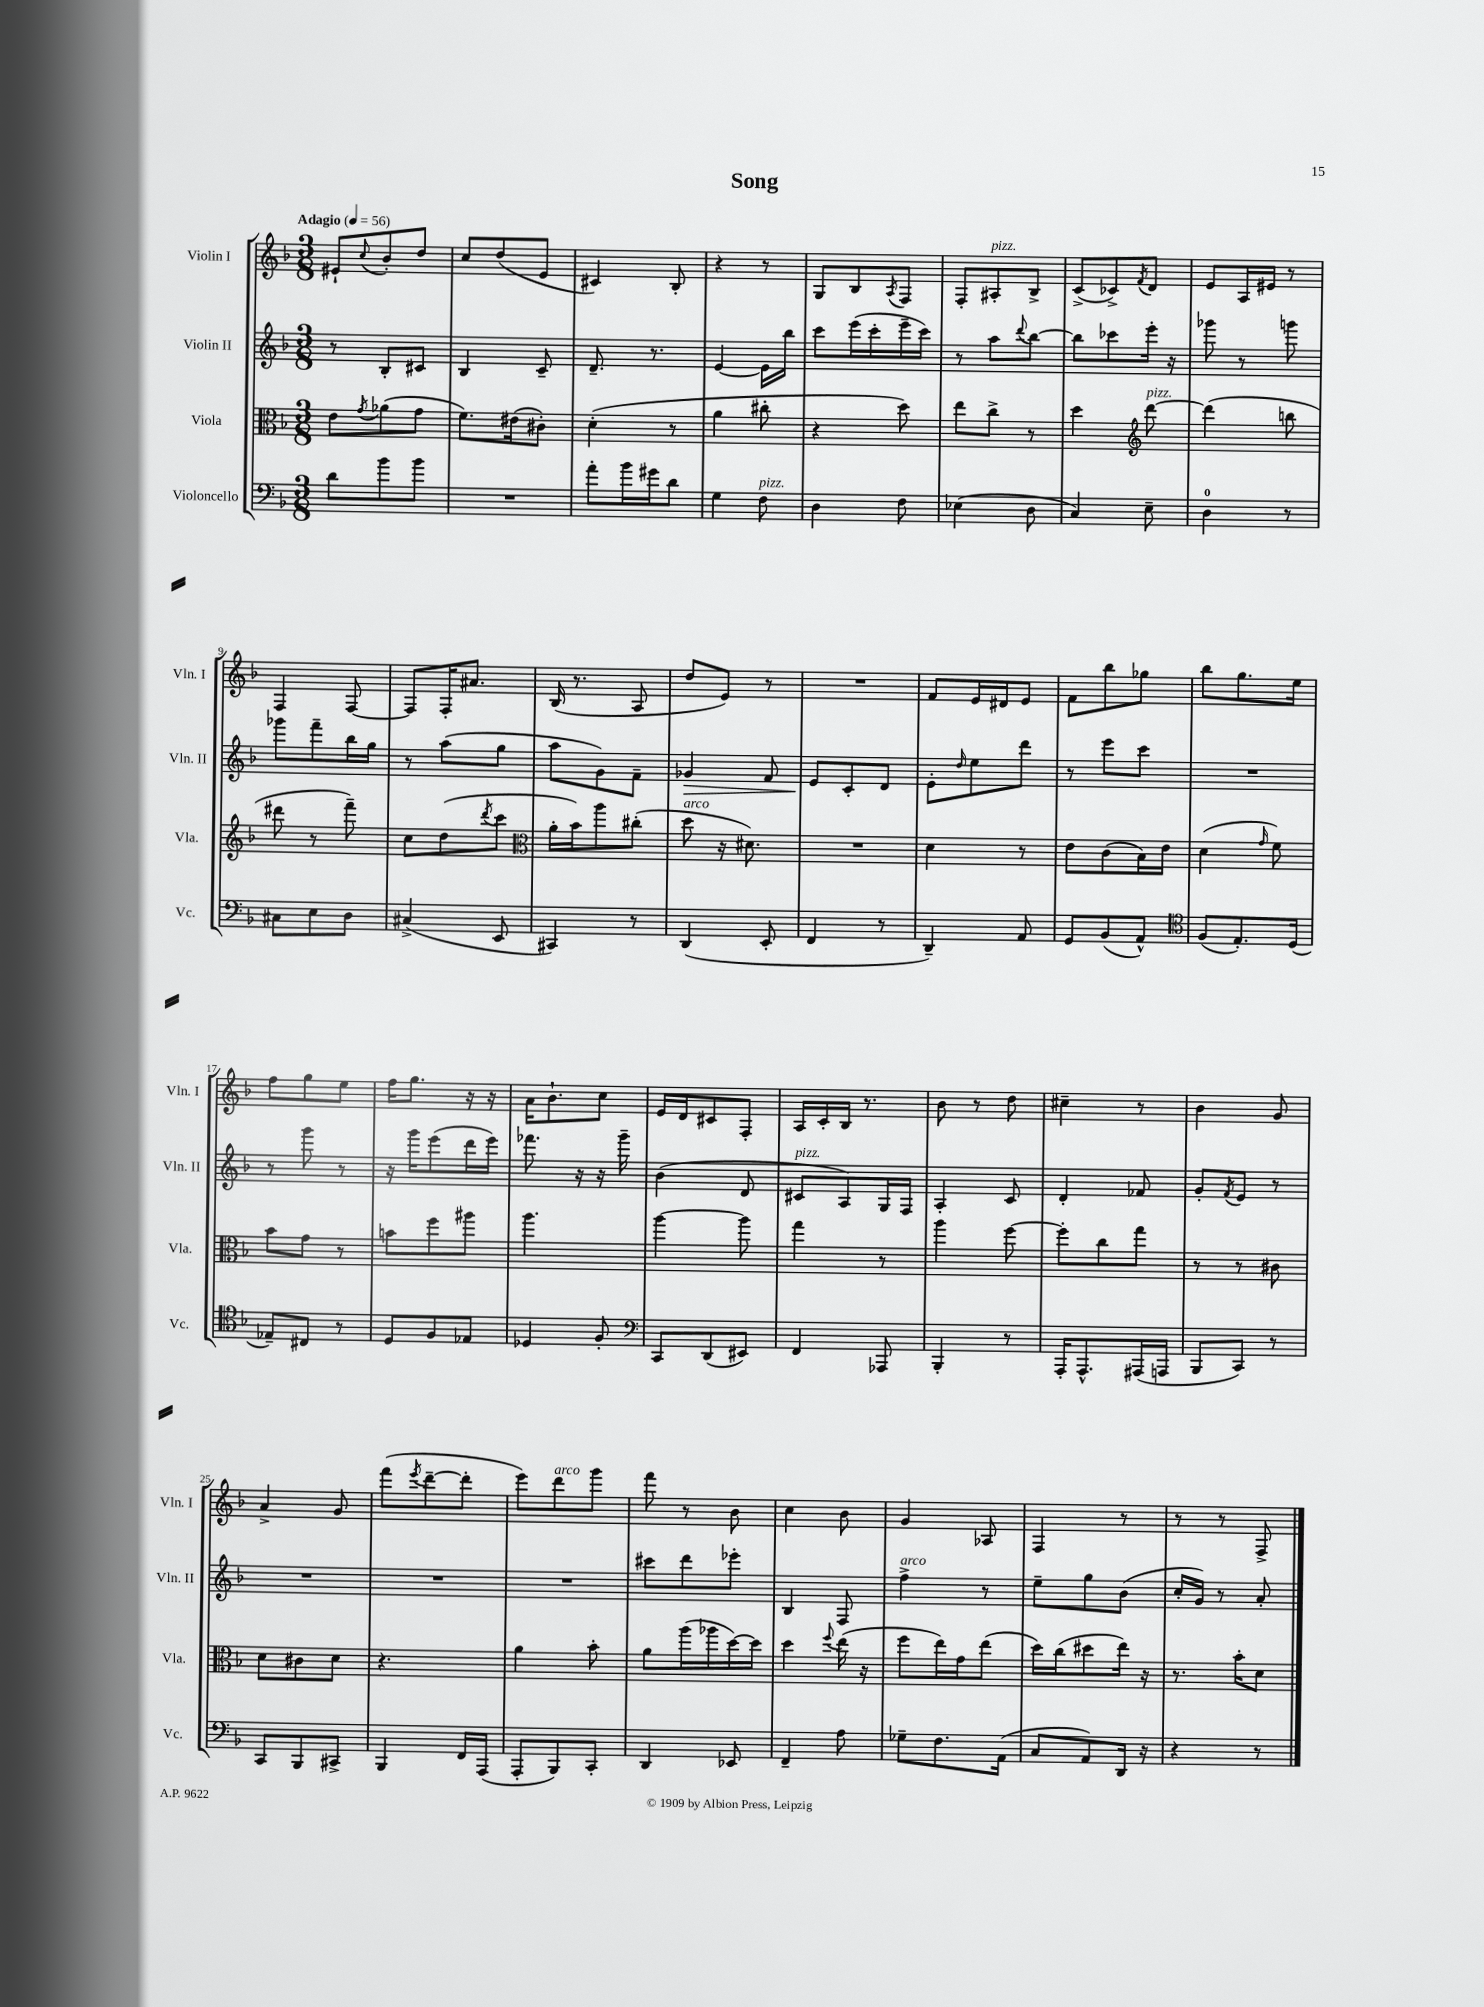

**kern	**kern	**kern	**kern
*staff4	*staff3	*staff2	*staff1
*clefF4	*clefC3	*clefG2	*clefG2
*k[b-]	*k[b-]	*k[b-]	*k[b-]
*M3/8	*M3/8	*M3/8	*M3/8
*MM56	*MM56	*MM56	*MM56
8d\L	8e\L	8r	8e#`/L
.	8qg/	.	8qqcc/
8b-\	(8a-\	8B-'/L	8b-'/
8b-\J	8g\J	8c#/J	8dd/J
=	=	=	=
4.r	8.f\L)	4B-/	8cc/L
.	.	.	(8dd/
.	(16e#\k	.	.
.	8c#'\J)	8c~/	8e/J
=	=	=	=
8a'\L	(4d'\	8.d~/	4c#/)
16b-\L	.	.	.
16g#\J	.	8.r	.
8d\J	8r	.	8B-'/
=	=	=	=
4G\	4a\	[4e/	4r
8F\	8cc#'\	16e\]LL	8r
.	.	16bb-\JJ	.
=	=	=	=
4D\	4r	8ccc\L	8G/L
.	.	(16eee\L	8B-/
.	.	16ccc'\	.
.	.	.	8qA/
8F\	8dd\)	16eee~\	8F/J
.	.	16ccc\JJ)	.
=	=	=	=
(4E-\	8ee\L	8r	8F'/L
.	8cc^\J	8aa\L	8A#'/
.	.	8qqddd/	.
8D\	8r	[8bb-\J	8B-^/J
=	=	=	=
4C/)	4dd\	8bb-\]L	(8c^/L
.	.	8ccc-\	8c-^/)
*	*clefG2	*	*
.	.	.	8qf/
8E~\	[8ddd\	16eee'\Jk	8d/J
.	.	16r	.
=	=	=	=
4D\	(4ddd\]	8ggg-\	8e/L
.	.	8r	16A/L
.	.	.	16e#/JJ
8r	8bb\	8ggg\	8r
=	=	=	=
8C#\L	8ddd#\	8ggg-\L	4F/
8E\	8r	8fff~\	.
8D\J	8fff~\)	16bb-\L	[8F/
.	.	16gg\JJ	.
=	=	=	=
(4C#^/	8cc\L	8r	8F/]L
.	(8dd\	(8aa\L	16F'/K
.	.	.	8.a#/J
.	8qddd/	.	.
8EE/	8ccc\J	8gg\J	.
=	=	=	=
*	*clefC3	*	*
4CC#/)	16a'\LL	8aa\L	(16B-/
.	16b-\J)	.	8.r
.	8aa\	8g\)	.
8r	(8cc#'\J	8f~\J	8A/
=	=	=	=
(4DD/	8dd\	4g-/	8dd/L
.	16r	.	8e/J)
.	8.d#\)	.	.
8EE'/	.	8f/	8r
=	=	=	=
4FF/	4.r	8e/L	4.r
.	.	8c'/	.
8r	.	8d/J	.
=	=	=	=
4DD~/)	4d\	8e'\L	8f/L
.	.	16qqdd/	.
.	.	8ee\	16e/L
.	.	.	16d#/J
8AA/	8r	8ddd\J	8e/J
=	=	=	=
8GG/L	8e\L	8r	8f\L
(8BB-/	(8c\	8eee\L	8bb-\
8AA^^/J)	16B-\L)	8ccc\J	8gg-\J
.	16e\JJ	.	.
=	=	=	=
*clefC4	*	*	*
(8F/L	(4d\	4.r	8bb-\L
8.E'/)	.	.	8.gg\
.	16qqg/	.	.
.	8f\)	.	.
(16D/Jk	.	.	16ee\Jk
=	=	=	=
8E-~/L)	8b-\L	8r	8ff\L
8C#/J	8g\J	8ggg\	8gg\
8r	8r	8r	8ee\J
=	=	=	=
8D/L	8b\L	16r	16ff\LK
.	.	16ggg\LK	8.gg\J
8F/	8ff\	(8eee\	.
8E-/J	8aa#\J	16ddd\L	16r
.	.	16eee\JJ)	16r
=	=	=	=
4D-/	4.aa\	8.fff-\	16a\LK
.	.	.	8.b-`\
.	.	16r	.
8F'/	.	16r	8cc\J
.	.	16ggg~\	.
=	=	=	=
*clefF4	*	*	*
8CC/L	[4aa\	(4b-\	16e/LL
.	.	.	16d/J
(8DD/	.	.	8c#/
8EE#/J)	8aa\]	8d/	8F'/J
=	=	=	=
4FF/	4gg\	8c#/L	16A/LL
.	.	.	16c'/
.	.	8A/)	16B-/JJ
.	.	.	8.r
8AAA-/	8r	16G/L	.
.	.	16F/JJ	.
=	=	=	=
4BBB-'/	4aa\	4A'/	8b-\
.	.	.	8r
8r	[8ff\	8c/	8dd\
=	=	=	=
16AAA'/LK	8ff'\]L	4d'/	4cc#~\
8.AAA^^/	.	.	.
.	8cc\	.	.
(16AAA#/L	8gg\J	8f-/	8r
16AAA/JJ	.	.	.
=	=	=	=
8BBB-/L	8r	8g'/L	4b-\
.	.	8qf/	.
8CC/J)	8r	8e/J	.
8r	8c#\	8r	8g/
=	=	=	=
8CC/L	8d\L	4.r	4a^/
8BBB-/	8c#\	.	.
8CC#^/J	8d\J	.	8g/
=	=	=	=
4BBB-/	4.r	4.r	(8fff\L
.	.	.	8qeee/
.	.	.	[8ddd~\
16FF/LL	.	.	8ddd'\]J
(16AAA/JJ	.	.	.
=	=	=	=
8AAA'/L	4a\	4.r	8eee\L)
8BBB-/)	.	.	8ddd\
8CC'/J	8b-'\	.	8ggg\J
=	=	=	=
4DD/	8a\L	8ccc#\L	8fff\
.	(16aa\L	8ddd\	8r
.	16aa-\	.	.
8EE-/	[16dd\)	8eee-'\J	8b-\
.	16dd\]JJ	.	.
=	=	=	=
4FF~/	4dd\	4B-/	4cc\
.	8qqff/	.	.
8A\	(16ee\	8F/	8b-\
.	16r	.	.
=	=	=	=
8G-~\L	8ff\L	4ff^\	4g/
8.F\	16ee\L)	.	.
.	16g\J	.	.
.	(8ee\J	8r	8A-/
(16AA\Jk	.	.	.
=	=	=	=
8C/L	16dd\LL)	8ee~\L	4F/
.	(16cc\J	.	.
8AA/)	8dd#\	8gg\	.
16DD/Jk	16ee\Jk)	(8b-\J	8r
16r	16r	.	.
=	=	=	=
4r	8.r	16cc'/LL	8r
.	.	16g/JJ)	.
.	.	8r	8r
.	16b-'\LK	.	.
8r	8d\J	8a'/	8F^/
==	==	==	==
*-	*-	*-	*-
